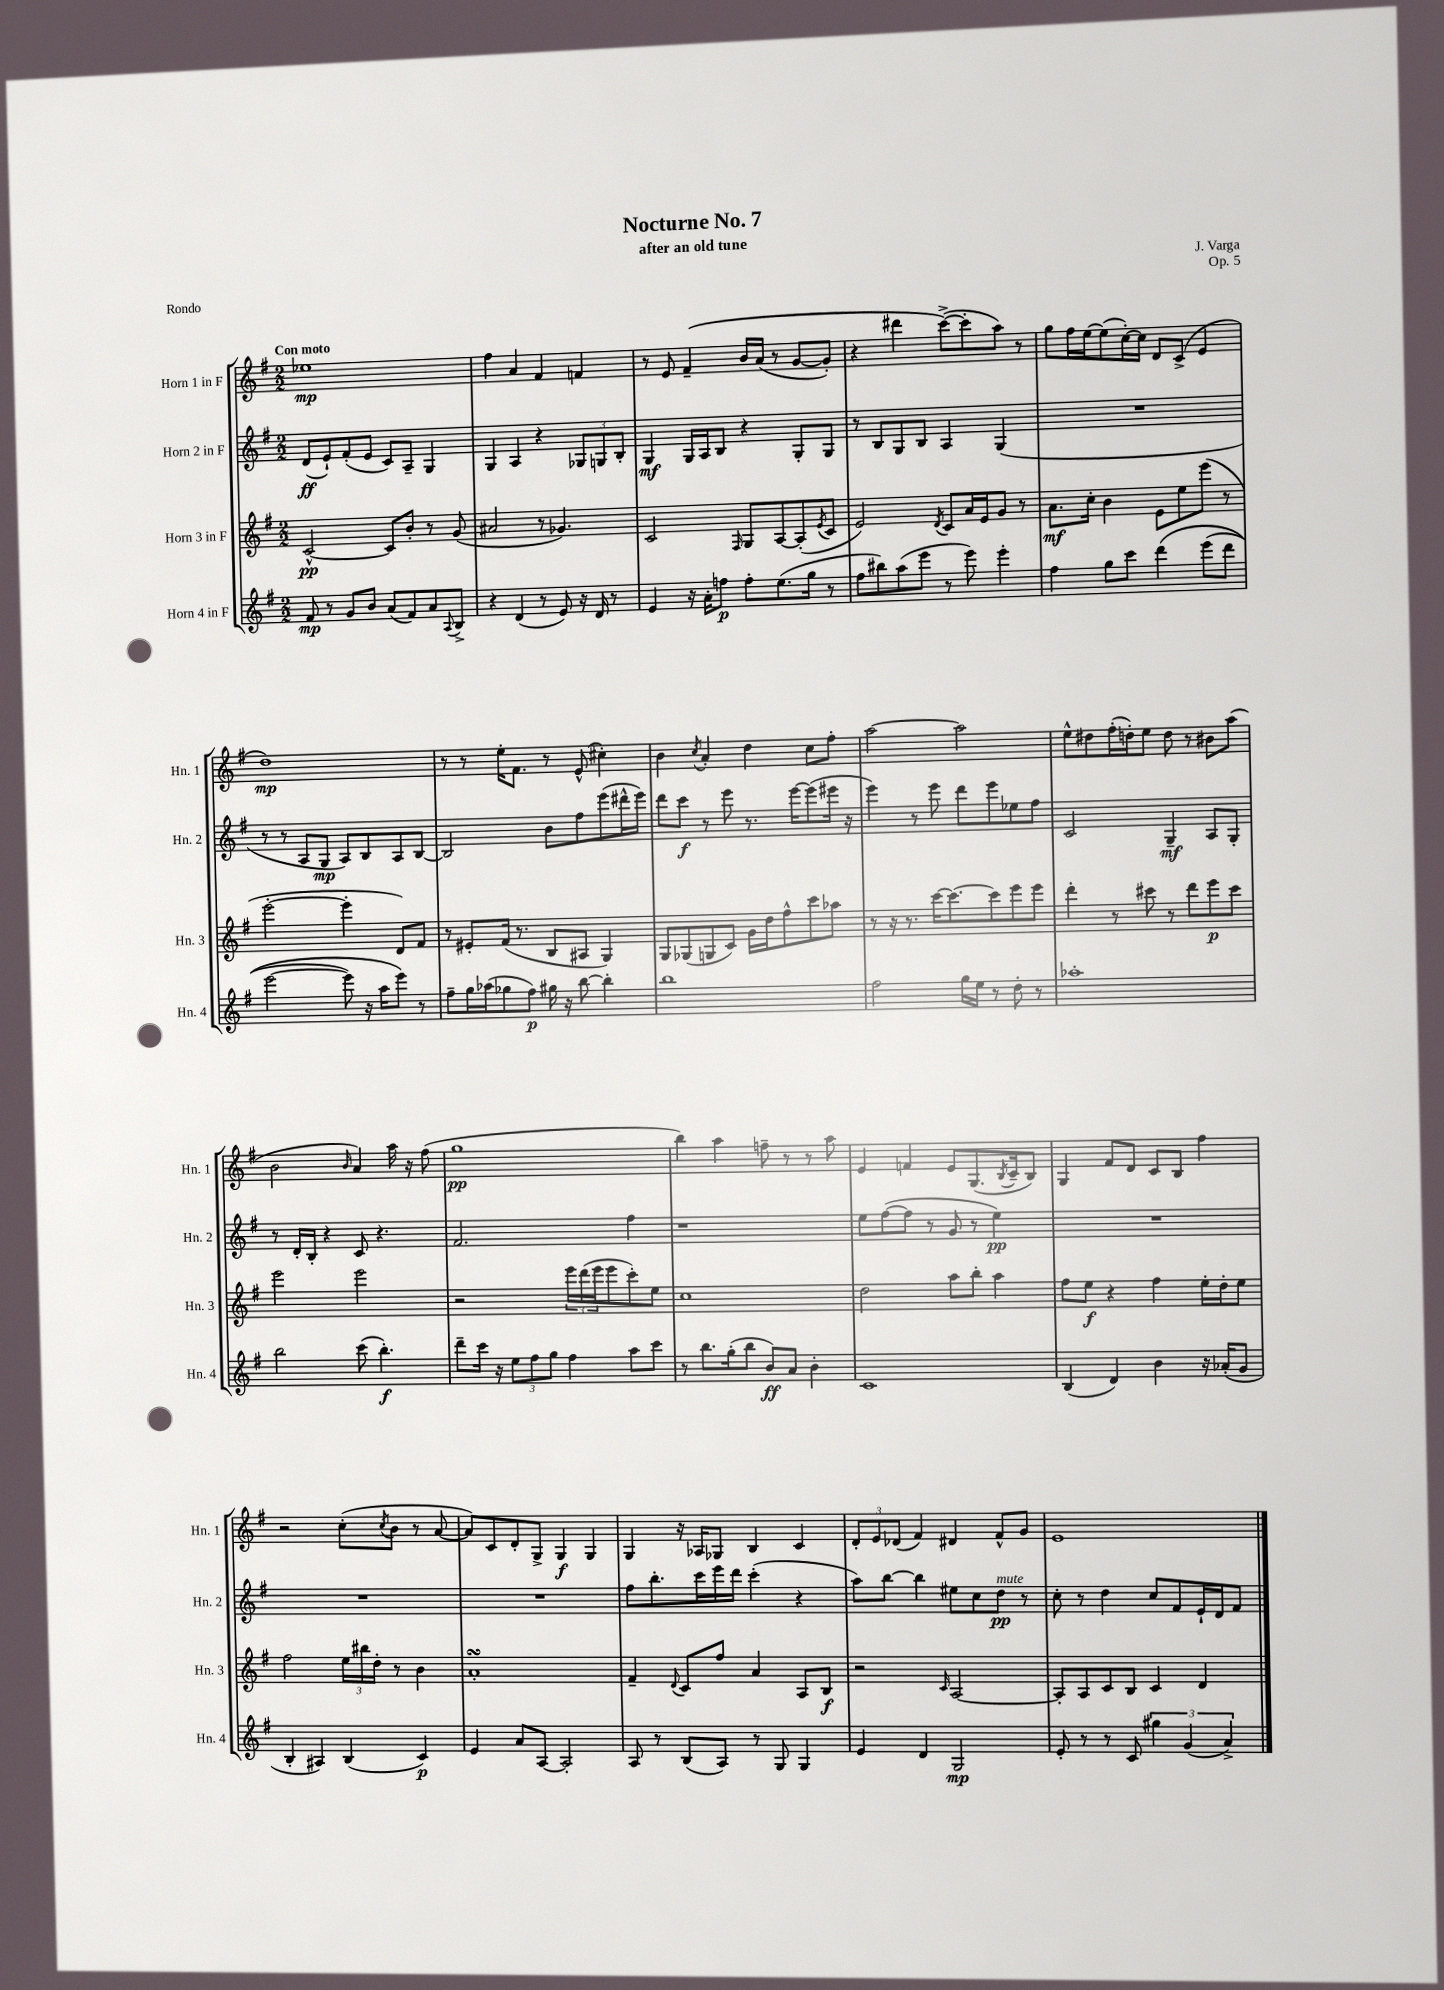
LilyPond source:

\header { title = "Nocturne No. 7" composer = "J. Varga" subtitle = "after an old tune" opus = "Op. 5" piece = "Rondo" }
<<
\new StaffGroup <<
\new Staff = "s0" \with { instrumentName = "Horn 1 in F" shortInstrumentName = "Hn. 1" } {
    \clef treble \key g \major \numericTimeSignature \time 2/2 \tempo "Con moto"
    ees''1\mp |
    fis''4 a'4 fis'4 f'4 |
    r8 e'8 fis'4--\( b'16 a'16( r8 g'8~ g'8-.) |
    r4 dis'''4 c'''8~->(\) c'''8-. a''8) r8 |
    g''8 fis''16 e''16~ e''8( c''16~-.) c''16 d'8 c'8->( e'4 |
    d''1\mp) |
    r8 r8 e''16-. fis'8. r8 e'8-^( cis''4-.) |
    b'4 \acciaccatura { c''8 } a'4-. d''4 c''8 fis''8-. |
    a''2~ a''2 |
    e''8-^ dis''8 fis''16-.( d''16-.) e''8 d''8 r8 bis'8 a''8( |
    b'2 \grace { b'16 } a'4) a''16 r16 fis''8( |
    g''1\pp |
    b''4) a''4 f''8-- r8 r8 a''8 |
    e'4 f'4 e'8 g8.( \acciaccatura { b8 } c'16-- b8) |
    g4 fis'8 d'8 c'8 b8 fis''4 |
    r2 c''8-.( \acciaccatura { c''8 } b'8 r8 a'8~ |
    a'8) c'8 d'8-. g8-> g4\f g4 |
    g4 r16 aes16 ges8 b4 c'4 |
    \tuplet 3/2 { d'8-. e'8 des'8( } fis'4) dis'4 fis'8-^ g'8 |
    e'1 \bar "|." |
}
\new Staff = "s1" \with { instrumentName = "Horn 2 in F" shortInstrumentName = "Hn. 2" } {
    \clef treble \key g \major \numericTimeSignature \time 2/2
    d'8\ff( e'8-!) fis'8-.( e'8 c'8) a8-- g4 |
    g4 a4 r4 \tuplet 3/2 { ges8 g8 b8-. } |
    g4\mf g16 a16 b8 r4 g8-. g8 |
    r8 b8 g8 b8 a4 g4( |
    R1 |
    r8 r8 a8 g8\mp a8) b8 a8 b8~ |
    b2 b'8 fis''8 e'''8( dis'''16-^ e'''16) |
    d'''8 c'''8\f r8 e'''8 r8. e'''16~ e'''8( eis'''16 r16 |
    e'''4) r8 e'''8 d'''8 e'''8 ees''8 fis''8 |
    c'2 g4--\mf a8 g8-. |
    r8 d'16-. b16-. r4 c'8 r4. |
    fis'2. fis''4 |
    r1 |
    e''8 fis''8~( fis''8 r8 g'8 r8 e''4\pp) |
    R1 |
    R1 |
    R1 |
    fis''8 b''8.-. c'''16 e'''16 d'''16 c'''4-.( r4 |
    a''8) b''8~ b''4 eis''8 c''8 d''8\pp^\markup { \italic "mute" } r8 |
    c''8-. r8 d''4 c''8 fis'8 e'16-! d'16 fis'8 \bar "|." |
}
\new Staff = "s2" \with { instrumentName = "Horn 3 in F" shortInstrumentName = "Hn. 3" } {
    \clef treble \key g \major \numericTimeSignature \time 2/2
    c'2~-^\pp c'8 b'8-. r8 g'8( |
    ais'2 r8 ges'4.) |
    c'2 \grace { fis16 } g8 a8~ a8-.( \acciaccatura { e'8 } c'8 |
    e'2) \acciaccatura { d'8 } c'8 a'16 e'16 g'8 r8 |
    a'8.\mf c''16-. b'4 e'8 e''8 e'''8( r8 |
    e'''2~-. e'''4-. d'8) fis'8 |
    r8 eis'8-. fis'16( r8. b8 ais8 g4) |
    g8 ges8( g8 c'8) g'16 d''16 fis''8-^ c'''8 aes''8 |
    r8 r16 r8. c'''16~ c'''8.~ c'''8 e'''8 e'''8 |
    d'''4-. r8 cis'''8 r8 d'''8 e'''8\p cis'''8 |
    e'''2 e'''2 |
    r2 \tuplet 3/2 { e'''16 d'''16( e'''16 } e'''8 c'''8-.) e''8 |
    c''1 |
    d''2 a''8 b''8-. a''4 |
    fis''8 e''8\f r4 fis''4 e''16-. d''16-. e''8 |
    fis''2 \tuplet 3/2 { e''16 bis''16 d''16-. } r8 b'4 |
    a'1-.\turn |
    fis'4-- \appoggiatura { d'8 } c'8 fis''8 a'4 a8 b8\f |
    r2 \grace { c'16 } a2~ |
    a8-. a8 c'8 b8 c'4 d'4 \bar "|." |
}
\new Staff = "s3" \with { instrumentName = "Horn 4 in F" shortInstrumentName = "Hn. 4" } {
    \clef treble \key g \major \numericTimeSignature \time 2/2
    fis'8\mp r8 g'8 b'8 a'8( fis'8) a'8 \appoggiatura { a8 } b8-> |
    r4 d'4( r8 e'8) r16 d'16 r8 |
    e'4 r16 a'16-. f''8\p f''8-. e''8.( g''16 r8 |
    fis''8 bis''8) a''8( e'''8 r8 e'''8) e'''4-. |
    fis''4 g''8 c'''8 d'''4\( e'''8( d'''8 |
    e'''2~ e'''8) r16 a''16 e'''8\) r8 |
    fis''8-- g''16 aes''16( ges''8 fis''8\p) gis''16 r16 b''8~ b''4-. |
    b''1 |
    fis''2 g''16 e''16 r8 d''8-. r8 |
    aes''1-. |
    b''2 c'''8( b''4.-.\f) |
    d'''8-- c'''16 r16 \tuplet 3/2 { e''8 fis''8 g''8 } fis''4 a''8 c'''8 |
    r8 b''8. g''16-.( b''8 b'8\ff) a'8 b'4-. |
    c'1 |
    b4( d'4) b'4 r16 aes'16-.( g'8 |
    b4-. ais4) b4( c'4\p) |
    e'4 a'8 a8~ a2-. |
    a8 r8 b8( a8) r8 g8 g4 |
    e'4 d'4 g2\mp |
    e'8-. r8 r8 c'8 \tuplet 3/2 { gis''4 g'4( a'4->) } \bar "|." |
}
>>
>>
\layout { \context { \Score \remove "Bar_number_engraver" } }
